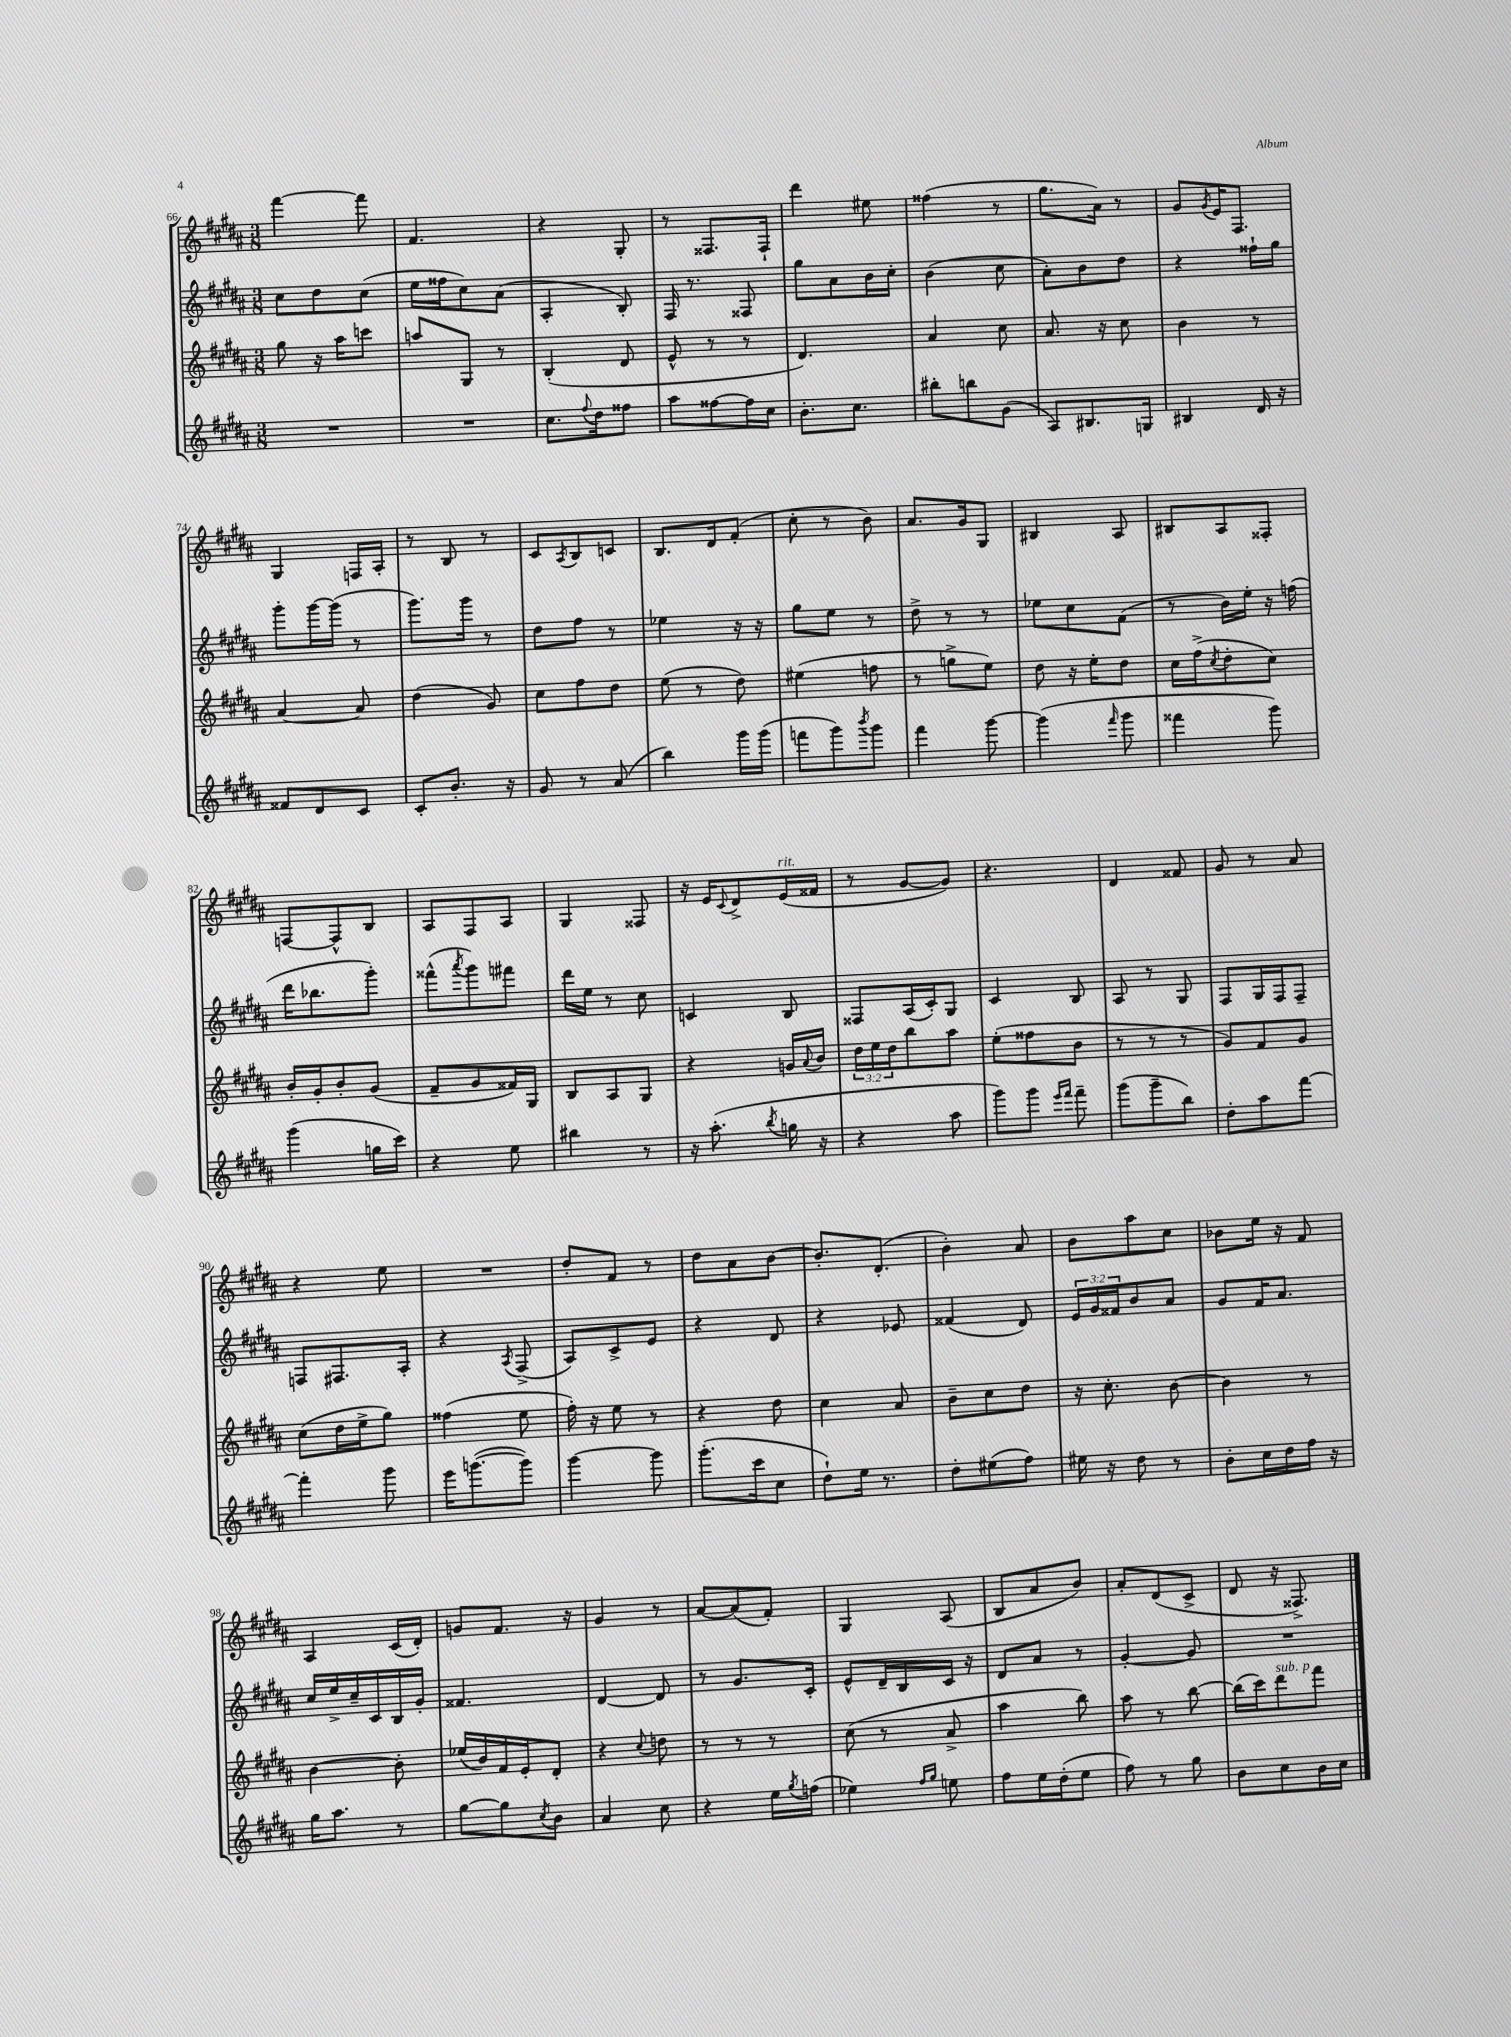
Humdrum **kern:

**kern	**kern	**kern	**kern
*staff4	*staff3	*staff2	*staff1
*clefG2	*clefG2	*clefG2	*clefG2
*k[f#c#g#d#a#]	*k[f#c#g#d#a#]	*k[f#c#g#d#a#]	*k[f#c#g#d#a#]
*M3/8	*M3/8	*M3/8	*M3/8
4.r	8gg#\	8cc#\L	[4fff#\
.	16r	8dd#\	.
.	16aa#\LK	.	.
.	8ccc\J	(8cc#\J	8fff#\]
=	=	=	=
4.r	8aa/L	16ee\LL	4.f#/
.	.	16ff##\J	.
.	8G#/J	8cc#\)	.
.	8r	(8a#\J	.
=	=	=	=
8.cc#\L	(4B'/	4A#'/	4r
8qqff#/	.	.	.
16dd#\k	.	.	.
8ff##\J	8d#/	8B'/)	8G#'/
=	=	=	=
8aa#\L	8e^^/	16F#/	8r
.	.	8.r	.
[8ff##\	8r	.	8.F##/L
16ff##\]L	8r	8F##/	.
16cc#\JJ	.	.	16F##`/Jk
=	=	=	=
8.b'\L	4.d#/)	8gg#\L	4ddd#\
.	.	8a#\	.
8.cc#\J	.	.	.
.	.	16b\L	8ee#\
.	.	16cc#'\JJ	.
=	=	=	=
8bb#'\L	4a#/	(4b\	(4ff##\
8bb\	.	.	.
(8g#\J	8cc#\	8cc#\	8r
=	=	=	=
8A#/L)	8.a#/	8a#'\L)	8.gg#\L
8.B#/	.	8b\	.
.	16r	.	16a#\Jk)
.	8cc#\	8dd#\J	8r
16G/Jk	.	.	.
=	=	=	=
4B#/	4b\	4r	8g#/L
.	.	.	8qg#/
.	.	.	16e/K
.	.	.	8.F#/J
16d#/	8r	16ff##`\LL	.
16r	.	16gg#\JJ	.
=	=	=	=
8f##/L	[4a#/	8ggg#'\L	4G#/
8d#/	.	[16ggg#\L	.
.	.	(16ggg#\]JJ	.
8c#/J	8a#/]	8r	16F/LL
.	.	.	16A#'/JJ
=	=	=	=
8c#'/L	(4dd#\	8.ggg#\L)	8r
8.b'/J	.	.	8B/
.	.	16ggg#\Jk	.
.	8g#/)	8r	8r
16r	.	.	.
=	=	=	=
8g#/	8cc#\L	8dd#\L	8c#/L
.	.	.	8qA#/
8r	8ff#\	8ff#\J	8B/
(8a#/	8dd#\J	8r	8c/J
=	=	=	=
4bb\)	(8ee\	4ee-\	8.B/L
.	8r	.	.
.	.	.	16d#/k
16ggg#\LL	8dd#\)	16r	(8f#'/J
(16ggg#\JJ	.	16r	.
=	=	=	=
8fff\L	(4ee#\	8gg#\L	8cc#'\
8ggg#\)	.	8ee\J	8r
8qbbb/	.	.	.
8ggg#\J	8ff\	8r	8b\)
=	=	=	=
4fff#\	8r	8dd#^\	8.a#/L
.	8gg^\L	8r	.
.	.	.	16g#/k
[8ggg#\	8ee\J)	8r	8G#/J
=	=	=	=
(4ggg#\]	8dd#\	8ee-\L	4B#/
.	16r	8cc#\	.
.	16ee'\LK	.	.
16qqfff#/	.	.	.
8ggg#\	8dd#\J	(8f#\J	8A#/
=	=	=	=
4fff##\	16cc#\LL	8r	8B#/L
.	(16ff#^\J	.	.
.	8qcc#/	.	.
.	8dd#'\	16b\LL)	8A#/
.	.	16ee'\JJ	.
8ggg#\)	8cc#\J)	16r	8F##'/J
.	.	(16ff\	.
=	=	=	=
(4ggg#\	16b'/LL	16ddd#\LK	[8F/L
.	16g#'/J	8.bb-\	.
.	8b'/	.	8F^^/]
16gg\LL	(8g#/J	8ggg#'\J)	8B/J
16ccc#\JJ)	.	.	.
=	=	=	=
4r	8f#~/L	(8fff##^^\L	8A#/L
.	.	8qaaa#/	.
.	8g#/	8ggg#\)	8F#/
8ee\	16f##/L)	8fff#\J	8A#/J
.	16G#/JJ	.	.
=	=	=	=
4bb#\	8B/L	16ddd#\LL	4G#/
.	.	16ee\JJ	.
.	8A#/	8r	.
8r	8G#/J	8cc#\	8F##/
=	=	=	=
16r	4r	4c/	16r
(8.aa#'\	.	.	16e/LK
.	.	.	8qqc#/
.	.	.	8d#^/
8qbb/	.	.	.
16gg\	16g/LL	8B/	(16e/L
.	8qqa#/	.	.
16r	16b/JJ	.	16f##/JJ
=	=	=	=
4r	24dd#\LL	8F##/L	8r
.	24ee\	.	.
.	24dd#\J	.	.
.	8bb\	(16A#/L	[8g#/L
.	.	16c#'/J)	.
8aa#\	8aa#\J	8G#/J	8g#/]J)
=	=	=	=
8ggg#\L)	(8ee'\L	4c#/	4.r
8ggg#\J	8ff##\	.	.
16qqeee/LL	.	.	.
16qqfff#/JJ	.	.	.
8fff#~\	8b\J	8B/	.
=	=	=	=
(8ggg#\L	8r	8A#/	4d#/
8ggg#~\	8r	8r	.
8bb\J)	8r	8G#/	8f##/
=	=	=	=
8dd#'\L	8g#/L)	8F#/L	8g#/
8aa#\	8f#/	16G#/L	8r
.	.	16F#/J	.
[8fff#\J	8g#/J	8F#~/J	8a#/
=	=	=	=
4fff#'\]	(8cc#\L	8F/L	4r
.	16dd#\L	8.F#/	.
.	16ee^\J	.	.
8ggg#\	8gg#\J)	.	8ee\
.	.	16A#'/Jk	.
=	=	=	=
16eee\LK	(4ff##\	4r	4.r
([8.ggg\	.	.	.
.	.	8qA#/	.
8ggg\]J)	8ee\	(8F#^/	.
=	=	=	=
[4ggg#\	16ff#'\)	8A#/L)	8dd#'/L
.	16r	.	.
.	8ee\	8c#^/	8f#/J
8ggg#\]	8r	8e/J	8r
=	=	=	=
(8.ggg#'\L	4r	4r	8dd#\L
.	.	.	8a#\
16ccc#\k	.	.	.
8cc#\J	8dd#\	8d#/	[8b\J
=	=	=	=
8dd#`\L)	4cc#\	4r	8.b'/]L
16ee\Jk	.	.	.
8.r	.	.	(8.d#'/J
.	8a#/	8e-/	.
=	=	=	=
8dd#'\L	8b~\L	(4f##/	4b'\)
(8ee#\	8cc#\	.	.
8ff#\J)	8dd#\J	8d#/)	8a#/
=	=	=	=
16ee#\	16r	24e/LL	8b\L
.	.	24g#/	.
16r	8.cc#'\	.	.
.	.	24f##/J	.
8dd#\	.	8b/	8aa#\
8r	[8b\	8a#/J	8cc#\J
=	=	=	=
8b'\L	4b\]	8g#/L	8b-\L
16cc#\L	.	16f#/K	16ee\Jk
16dd#\	.	8.a#/J	16r
16ff#\JJ	8r	.	8f#/
16r	.	.	.
=	=	=	=
16gg#\LK	[4b\	16cc#/LL	4A#/
8.aa#\J	.	16ee^/	.
.	.	16cc#~/	.
.	.	16c#/	.
8r	8b'\]	16B/	(16c#/LL
.	.	16g#'/JJ	16d#'/JJ)
=	=	=	=
[8gg#\L	(16ee-/LL	4.f##/	8g/L
.	16b/)	.	.
8gg#\]	16f#/	.	8.f#/J
.	16e'/J	.	.
8qcc#/	.	.	.
8b\J	8d#'/J	.	.
.	.	.	16r
=	=	=	=
4a#/	4r	[4d#/	4g#/
.	8qqcc#/	.	.
8cc#\	8dd\	8d#/]	8r
=	=	=	=
4r	8r	8r	[8a#/L
.	8r	8.g#/L	(8a#/]
16ee\LL	8r	.	8f#'/J)
8qgg#/	.	.	.
(16ff\JJ	.	16c#'/Jk	.
=	=	=	=
4ee-\)	(8cc#\	8e^^/L	4G#/
.	8r	16d#~/L	.
.	.	16B/	.
16qqff#/LL	.	.	.
16qqgg#/JJ	.	.	.
8ee\	8a#^/	16c#/JJ	(8A#/
.	.	16r	.
=	=	=	=
8ff#\L	4aa#\	8d#/L	8B/L
16ee\L	.	8a#/J	8a#/
(16dd#'\J	.	.	.
8ee\J	8bb\)	8r	8b/J)
=	=	=	=
8ff#\)	8aa#\	[4g#'/	8a#'/L
8r	8r	.	(8d#/
8gg#\	[8bb\	8g#/]	8c#^/J
=	=	=	=
8b\L	(16bb\]LL	4.r	8d#/
.	16ccc#\J)	.	.
8cc#\	8ddd#\	.	16r
.	.	.	8.F##^/)
16b\L	8fff#\J	.	.
16cc#\JJ	.	.	.
==	==	==	==
*-	*-	*-	*-
